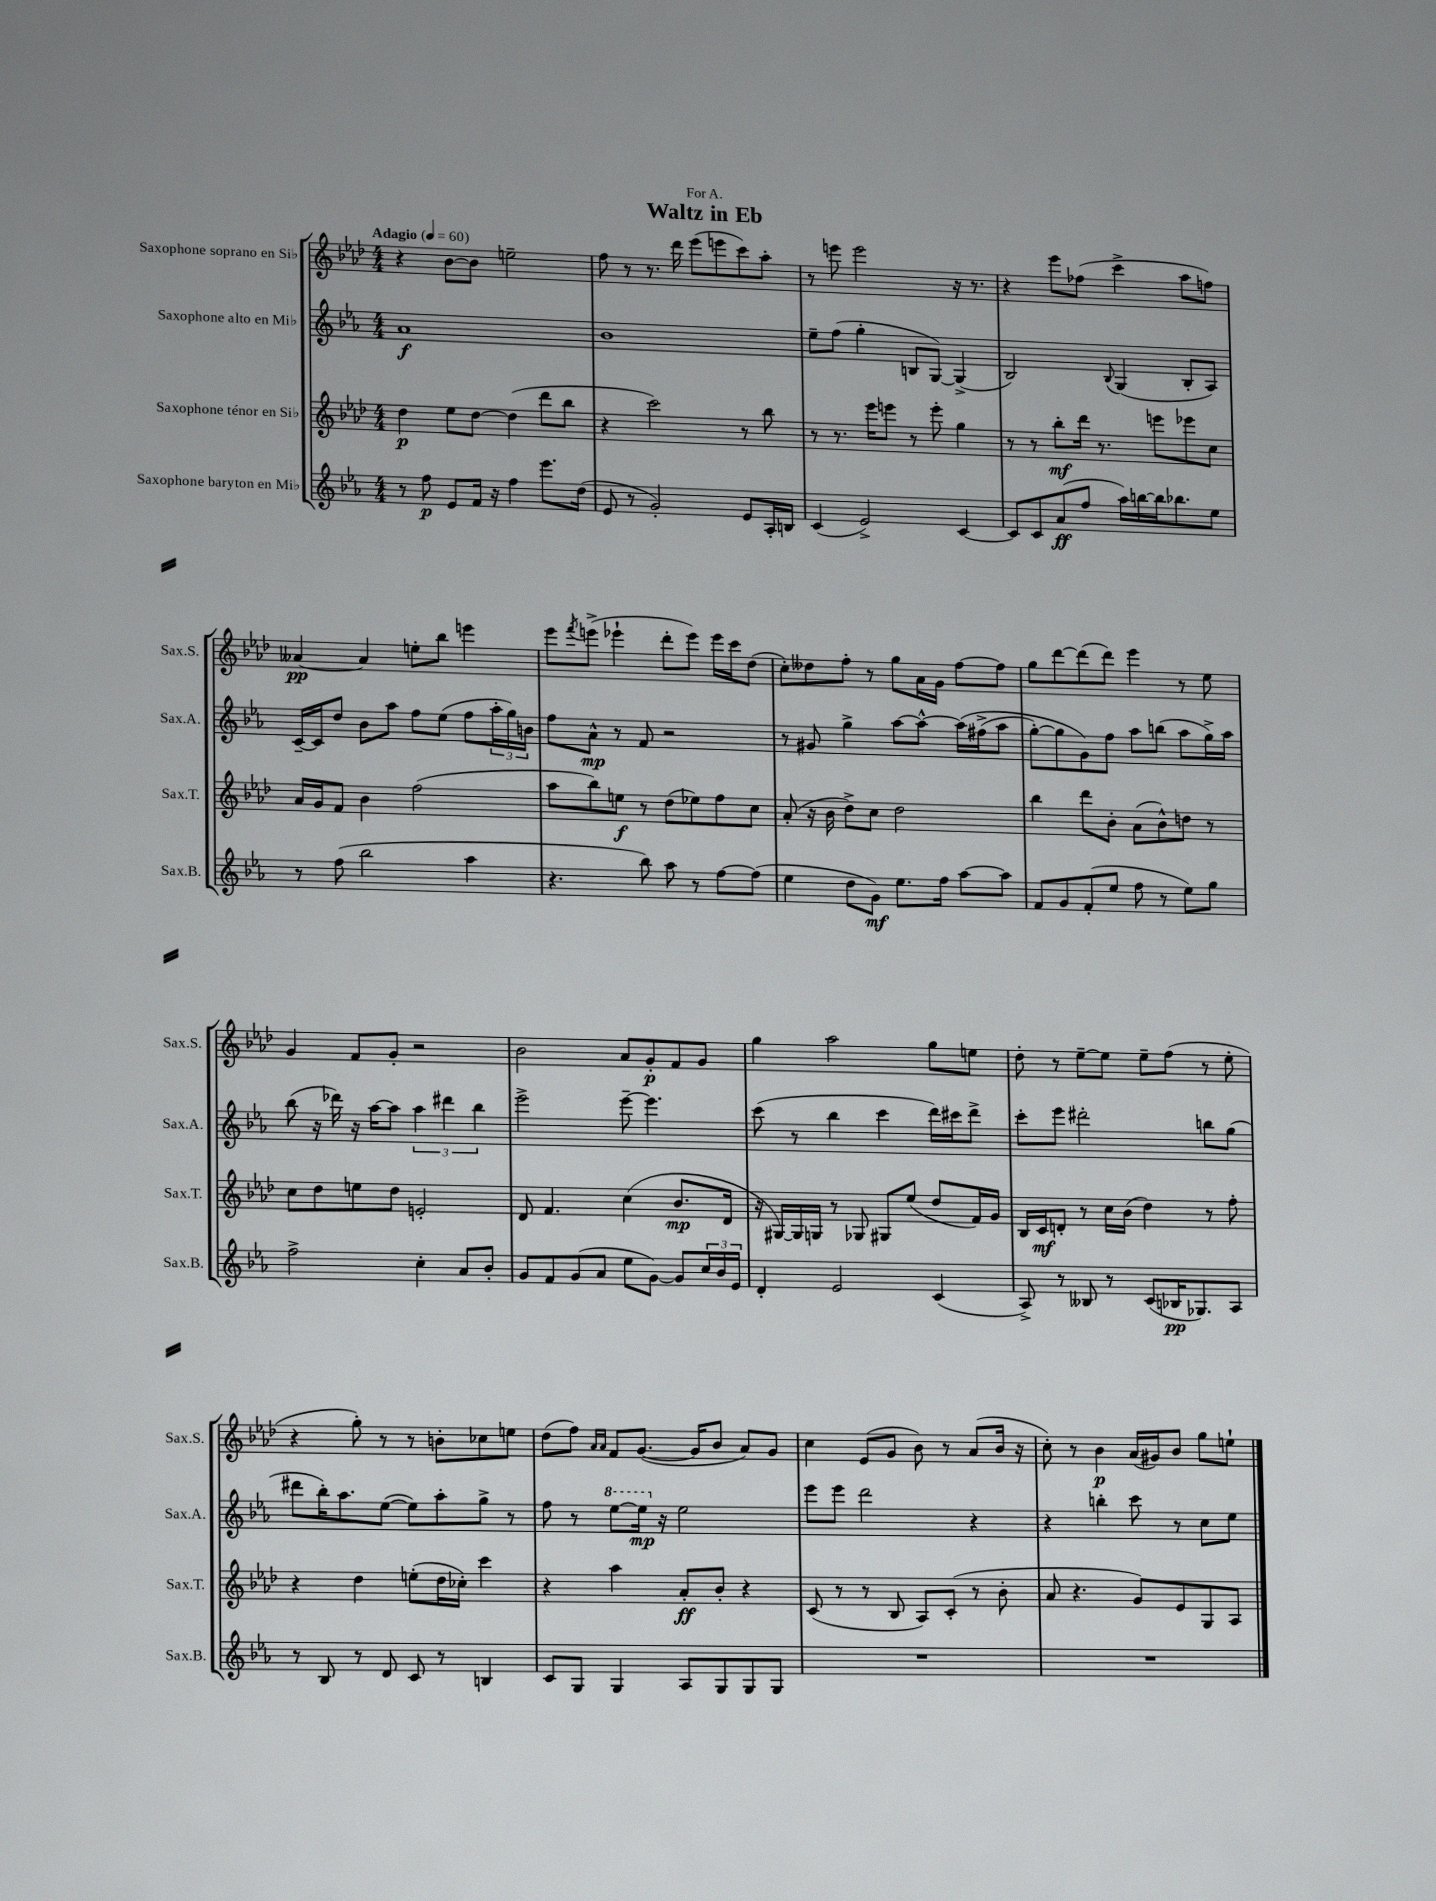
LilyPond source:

\header { title = "Waltz in Eb" dedication = "For A." }
<<
\new StaffGroup <<
\new Staff = "s0" \with { instrumentName = "Saxophone soprano en Sib" shortInstrumentName = "Sax.S." } {
    \clef treble \key aes \major \numericTimeSignature \time 4/4 \tempo "Adagio" 4 = 60
    r4 bes'8~ bes'8 e''2-- |
    f''8 r8 r8. des'''16 ees'''8( e'''8 c'''8) aes''8-. |
    r8 e'''8 e'''2 r16 r8. |
    r4 ees'''8 fes''8( c'''4-> aes''8 f''8) |
    aeses'4~\pp aeses'4 e''8-. bes''8 e'''4 |
    ees'''8 \acciaccatura { f'''8 } e'''8->( ees'''4-! des'''8-. ees'''8) ees'''16 c'''16 des''8( |
    c''8-.) deses''8 f''8-. r8 g''8 aes'16 g'16 f''8~ f''8 |
    g''8 des'''8~ des'''8( des'''8) ees'''4 r8 ees''8 |
    g'4 f'8 g'8-. r2 |
    bes'2 aes'8 g'8-.\p f'8 g'8 |
    g''4 aes''2 g''8 e''8 |
    des''8-. r8 ees''8~-- ees''8 ees''8-- f''8( r8 ees''8-. |
    r4 g''8-.) r8 r8 b'8-. ces''8 e''8 |
    des''8( f''8) \grace { aes'16 aes'16 } f'8 g'8.~( g'16 bes'8 aes'8) g'8 |
    c''4 ees'8( g'8 bes'8) r8 aes'8( bes'16 r16 |
    c''8-.) r8 bes'4\p aes'16( gis'16) bes'8 g''8 e''8-! \bar "|." |
}
\new Staff = "s1" \with { instrumentName = "Saxophone alto en Mib" shortInstrumentName = "Sax.A." } {
    \clef treble \key ees \major \numericTimeSignature \time 4/4
    aes'1\f |
    bes'1 |
    ees''8-- f''8( g''4-. b8 g8~) g4->( |
    bes2) \appoggiatura { bes8 } g4( bes8-. aes8) |
    c'16~-- c'16 d''8 bes'8 aes''8 f''8 ees''8( f''8 \tuplet 3/2 { aes''16-. g''16) b'16 } |
    f''8 aes'8-^\mp r8 f'8 r2 |
    r8 gis'8 g''4-> aes''8~ aes''8~-^ aes''16\( fis''16->( aes''8 |
    g''8~-.) g''8 g'8\) f''8 aes''8 b''8( aes''8 g''16->) aes''16 |
    bes''8( r16 des'''16) r16 aes''16~ aes''8 \tuplet 3/2 { aes''4 dis'''4 bes''4 } |
    ees'''2-> ees'''8~-- ees'''4. |
    c'''8( r8 bes''4 c'''4 d'''16) cis'''16 d'''8-> |
    c'''8-. ees'''8 dis'''2-. b''8 g''8( |
    dis'''8 bes''16-.) aes''8. ees''8~( ees''8) aes''8-. g''8-> r8 |
    f''8 r8 \ottava #1 ees'''8~ ees'''16\mp \ottava #0 r16 ees''2 |
    ees'''8 ees'''8 d'''2 r4 |
    r4 b''4-. c'''8 r8 c''8 ees''8 \bar "|." |
}
\new Staff = "s2" \with { instrumentName = "Saxophone ténor en Sib" shortInstrumentName = "Sax.T." } {
    \clef treble \key aes \major \numericTimeSignature \time 4/4
    des''4\p ees''8 des''8~ des''4( des'''8 bes''8 |
    r4 c'''2) r8 bes''8 |
    r8 r8. ees'''16 e'''8 r8 e'''8-. g''4 |
    r8 r8 bes''8-.\mf des'''16 r8. e'''8 ees'''8 c''8 |
    aes'16 g'16 f'8 bes'4 f''2( |
    aes''8 bes''8) e''8\f r8 des''8( ees''8) f''8 c''8 |
    aes'8-.( r16 bes'16 des''8->) c''8 des''2 |
    bes''4 des'''8 bes'8-. aes'8( bes'8-^) d''8 r8 |
    c''8 des''8 e''8 des''8 e'2-. |
    des'8 f'4. c''4( bes'8.\mp des'16 |
    r16 gis16~) gis16 g16 r8 ges8 gis8 ees''8( des''8 f'16) g'16 |
    bes16 c'16\mf d'8-. r8 c''16 bes'16( des''4) r8 f''8-. |
    r4 des''4 e''8-.( des''16 ces''16-.) c'''4 |
    r4 aes''4 aes'8-.\ff bes'8-. r4 |
    c'8( r8 r8 bes8 aes8) c'8-.( r8 bes'8-. |
    aes'8 r4. g'8) ees'8 g8 aes8 \bar "|." |
}
\new Staff = "s3" \with { instrumentName = "Saxophone baryton en Mib" shortInstrumentName = "Sax.B." } {
    \clef treble \key ees \major \numericTimeSignature \time 4/4
    r8 f''8\p ees'8 f'16 r16 f''4 ees'''8. d''16( |
    ees'8 r8 g'2-.) ees'8 aes16-. b16 |
    c'4( ees'2->) c'4~ |
    c'8 c'8 aes'8\ff( f''8 aes''16) b''16~ b''16 bes''8. ees''8 |
    r8 f''8( bes''2 aes''4 |
    r4. bes''8) aes''8 r8 f''8~ f''8( |
    ees''4 d''8 g'8\mf) ees''8. f''16 aes''8~ aes''8 |
    f'8 g'8 f'8-.( ees''8 f''8 r8 ees''8) g''8 |
    f''2-> c''4-. aes'8 bes'8-. |
    g'8 f'8 g'8( aes'8 ees''8 g'8~) g'8 \tuplet 3/2 { c''16 bes'16 ees'16 } |
    d'4-. ees'2 c'4( |
    aes8->) r8 beses8 r8 c'8( bes16\pp ges8.) aes8 |
    r8 bes8 r8 d'8 c'8 r8 b4 |
    c'8 g8 g4 aes8 g8 g8 g8 |
    R1 |
    R1 \bar "|." |
}
>>
>>
\layout { \context { \Score \remove "Bar_number_engraver" } }
